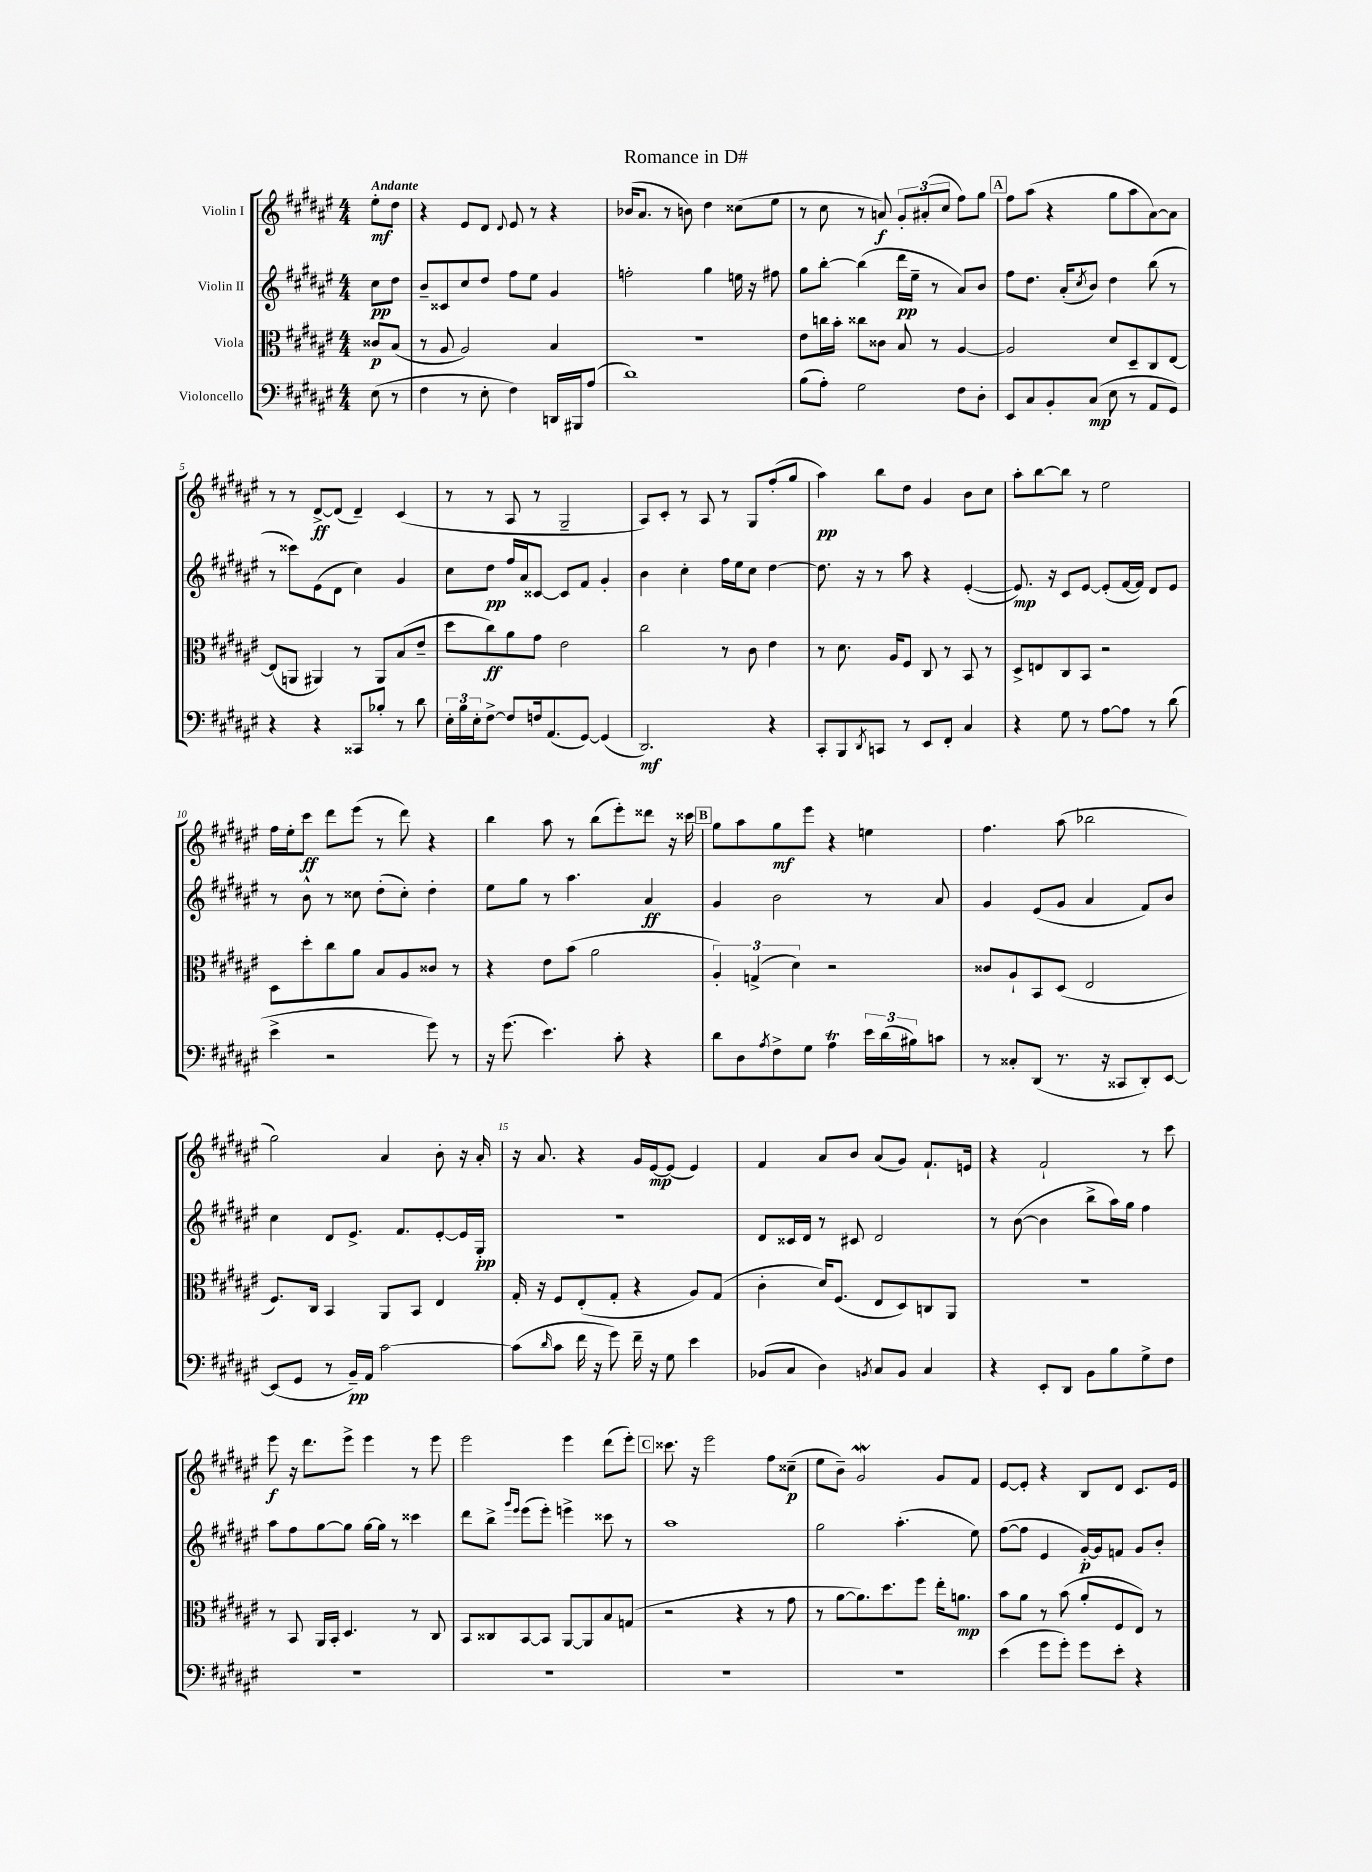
\header { title = "Romance in D#" }
<<
\new StaffGroup <<
\new Staff = "s0" \with { instrumentName = "Violin I" } {
    \clef treble \key fis \major \numericTimeSignature \time 4/4 \partial 4 \tempo "Andante"
    eis''8-.\mf dis''8 |
    r4 eis'8 dis'8 \appoggiatura { dis'8 } eis'8 r8 r4 |
    bes'16( ais'8. r8 b'8) dis''4 cisis''8( eis''8 |
    r8 cis''8 r8 a'8\f) \tuplet 3/2 { gis'8-. ais'8-.( cis''8 } fis''8) gis''8 |
    \mark \markup { \box "A" } fis''8 ais''8( r4 gis''8 ais''8 ais'8~) ais'8 |
    r8 r8 dis'8~->\ff dis'8( dis'4--) cis'4( |
    r8 r8 ais8 r8 gis2-- |
    ais8) cis'8-. r8 ais8 r8 gis8 fis''8-.( gis''8 |
    ais''4\pp) b''8 dis''8 gis'4 b'8 cis''8 |
    ais''8-. b''8~ b''8 r8 eis''2 |
    fis''16 eis''16-. cis'''8\ff dis'''8 eis'''8( r8 dis'''8) r4 |
    b''4 ais''8 r8 b''8( eis'''8-.) disis'''8 r16 cisis'''16 |
    \mark \markup { \box "B" } gis''8 ais''8 gis''8\mf eis'''8 r4 e''4 |
    fis''4. ais''8( bes''2 |
    gis''2) ais'4 b'8-. r16 ais'16-. |
    r16 ais'8. r4 gis'16 eis'16~\mp eis'8( eis'4) |
    fis'4 ais'8 b'8 ais'8( gis'8) fis'8.-! e'16 |
    r4 fis'2-! r8 cis'''8 |
    eis'''8\f r16 dis'''8. eis'''8-> eis'''4 r8 eis'''8 |
    eis'''2 eis'''4 dis'''8( eis'''8-.) |
    \mark \markup { \box "C" } cisis'''8. r16 eis'''2 fis''8 cisis''8--\p( |
    eis''8 b'8--) gis'2\mordent gis'8 fis'8 |
    eis'8~ eis'8-. r4 b8 dis'8 cis'8. eis'16 \bar "|." |
}
\new Staff = "s1" \with { instrumentName = "Violin II" } {
    \clef treble \key fis \major \numericTimeSignature \time 4/4 \partial 4
    cis''8\pp dis''8 |
    b'8-- cisis'8 cis''8 dis''8 fis''8 eis''8 gis'4 |
    f''2-. gis''4 e''16 r16 fis''8 |
    gis''8 b''8~-. b''4( dis'''16\pp eis''16-- r8 ais'8) b'8 |
    \mark \markup { \box "A" } fis''8 dis''8. ais'16-.( \acciaccatura { cis''8 } b'8) dis''4 b''8( r8 |
    r8 cisis'''8) eis'8( dis'8 cis''4) gis'4 |
    cis''8 dis''8\pp fis''16 ais'16 cisis'8~ cisis'8 fis'8 gis'4-. |
    b'4 cis''4-. fis''16 eis''16 cis''8 dis''4~ |
    dis''8. r16 r8 ais''8 r4 eis'4~-.( |
    eis'8.\mp) r16 cis'8 eis'8~ eis'8-.( fis'16~ fis'16) dis'8 eis'8 |
    r8 b'8-^ r8 cisis''8 dis''8-.( cisis''8-.) dis''4-. |
    eis''8 gis''8 r8 ais''4. ais'4\ff |
    \mark \markup { \box "B" } gis'4 b'2 r8 ais'8 |
    gis'4 eis'8( gis'8 ais'4 fis'8) b'8 |
    cis''4 dis'8 eis'8.-> fis'8. eis'8~-. eis'16 gis16-.\pp |
    R1 |
    dis'8 cisis'16 dis'16 r8 cis'8 dis'2 |
    r8 b'8~( b'4 b''8-> ais''16) gis''16 fis''4 |
    ais''8 fis''8 gis''8~ gis''8 gis''16~ gis''16 r8 cisis'''4 |
    dis'''8 b''8-> \grace { gis'''16 eis'''16 } eis'''8( eis'''8-.) e'''4-> cisis'''8 r8 |
    \mark \markup { \box "C" } ais''1 |
    gis''2 ais''4.-.( eis''8) |
    fis''8~( fis''8 eis'4 gis'16~-.\p) gis'16 f'8 gis'8 b'8-. \bar "|." |
}
\new Staff = "s2" \with { instrumentName = "Viola" } {
    \clef alto \key fis \major \numericTimeSignature \time 4/4 \partial 4
    cisis'8\p b8( |
    r8 ais8 ais2) b4 |
    R1 |
    eis'8 c''16 b'16-. cisis''8 cisis'8 b8 r8 ais4~ |
    \mark \markup { \box "A" } ais2 dis'8 dis8-- cis8 eis8~ |
    eis8( a,8 ais,4) r8 ais,8 b8( eis'8-- |
    dis''8 cis''8\ff) ais'8 gis'8 eis'2 |
    cis''2 r8 cis'8 eis'4 |
    r8 dis'8. ais16 fis8 cis8 r8 b,8 r8 |
    dis8-> e8 cis8 b,8 r2 |
    dis8 dis''8-. cis''8 ais'8 b8 ais8 cisis'8 r8 |
    r4 eis'8 b'8( ais'2 |
    \mark \markup { \box "B" } \tuplet 3/2 { ais4-.) g4->( dis'4) } r2 |
    cisis'8 ais8-! b,8 dis8( eis2 |
    fis8.) cis16 b,4 ais,8 b,8 eis4 |
    gis16-. r16 fis8 eis8-.( gis8-. r4 ais8) gis8( |
    cis'4-. dis'16) fis8.( eis8 dis8) c8 ais,8 |
    R1 |
    r8 b,8 ais,16 b,16-. dis4. r8 cis8 |
    b,8 cisis8 b,8~ b,8 ais,8~ ais,8 b8 g8( |
    \mark \markup { \box "C" } r2 r4 r8 gis'8 |
    r8 ais'8~ ais'8.) dis''8. fis''8 eis''16-. a'8.\mp |
    b'8 ais'8 r8 b'8( ais'8-. fis8 eis8) r8 \bar "|." |
}
\new Staff = "s3" \with { instrumentName = "Violoncello" } {
    \clef bass \key fis \major \numericTimeSignature \time 4/4 \partial 4
    eis8( r8 |
    fis4 r8 eis8-. fis4) d,16 bis,,16 ais8( |
    dis'1) |
    b8( ais8-.) gis2 fis8 dis8-. |
    \mark \markup { \box "A" } eis,8 cis8 b,8-. cis8\mp( eis8 r8 ais,8 gis,8) |
    r4 r4 cisis,8 bes8-. r8 dis'8 |
    \tuplet 3/2 { eis16-. b16 eis16-. } fis8~-> fis8 f16 ais,8.( gis,8~) gis,4( |
    dis,2.\mf) r4 |
    cis,8-. b,,8 \acciaccatura { dis,8 } c,8 r8 eis,8 fis,8-. cis4 |
    r4 gis8 r8 ais8~ ais8 r8 dis'8( |
    eis'4-> r2 gis'8) r8 |
    r16 gis'8.( eis'4.) cis'8-. r4 |
    \mark \markup { \box "B" } dis'8 dis8 \acciaccatura { ais8 } fis8-> gis8 ais4\trill \tuplet 3/2 { eis'16 dis'16( bis16) } c'8 |
    r8 cisis8-. dis,8( r8. r16 cisis,8 dis,8-.) eis,8~ |
    eis,8( gis,8 r8 b,16--\pp) ais,16 cis'2~ |
    cis'8( \grace { dis'16 } cis'8 fis'16 r16 gis'8) fis'16-- r16 gis8 eis'4 |
    bes,8( cis8 dis4) \acciaccatura { b,8 } cis8 b,8 cis4 |
    r4 eis,8-. dis,8 b,8 b8 gis8-> fis8 |
    R1 |
    R1 |
    \mark \markup { \box "C" } R1 |
    R1 |
    eis'4( gis'8 gis'8-.) gis'8 eis'8-. r4 \bar "|." |
}
>>
>>
\layout { \context { \Score \override BarNumber.break-visibility = ##(#f #t #t) barNumberVisibility = #(every-nth-bar-number-visible 5) } }
